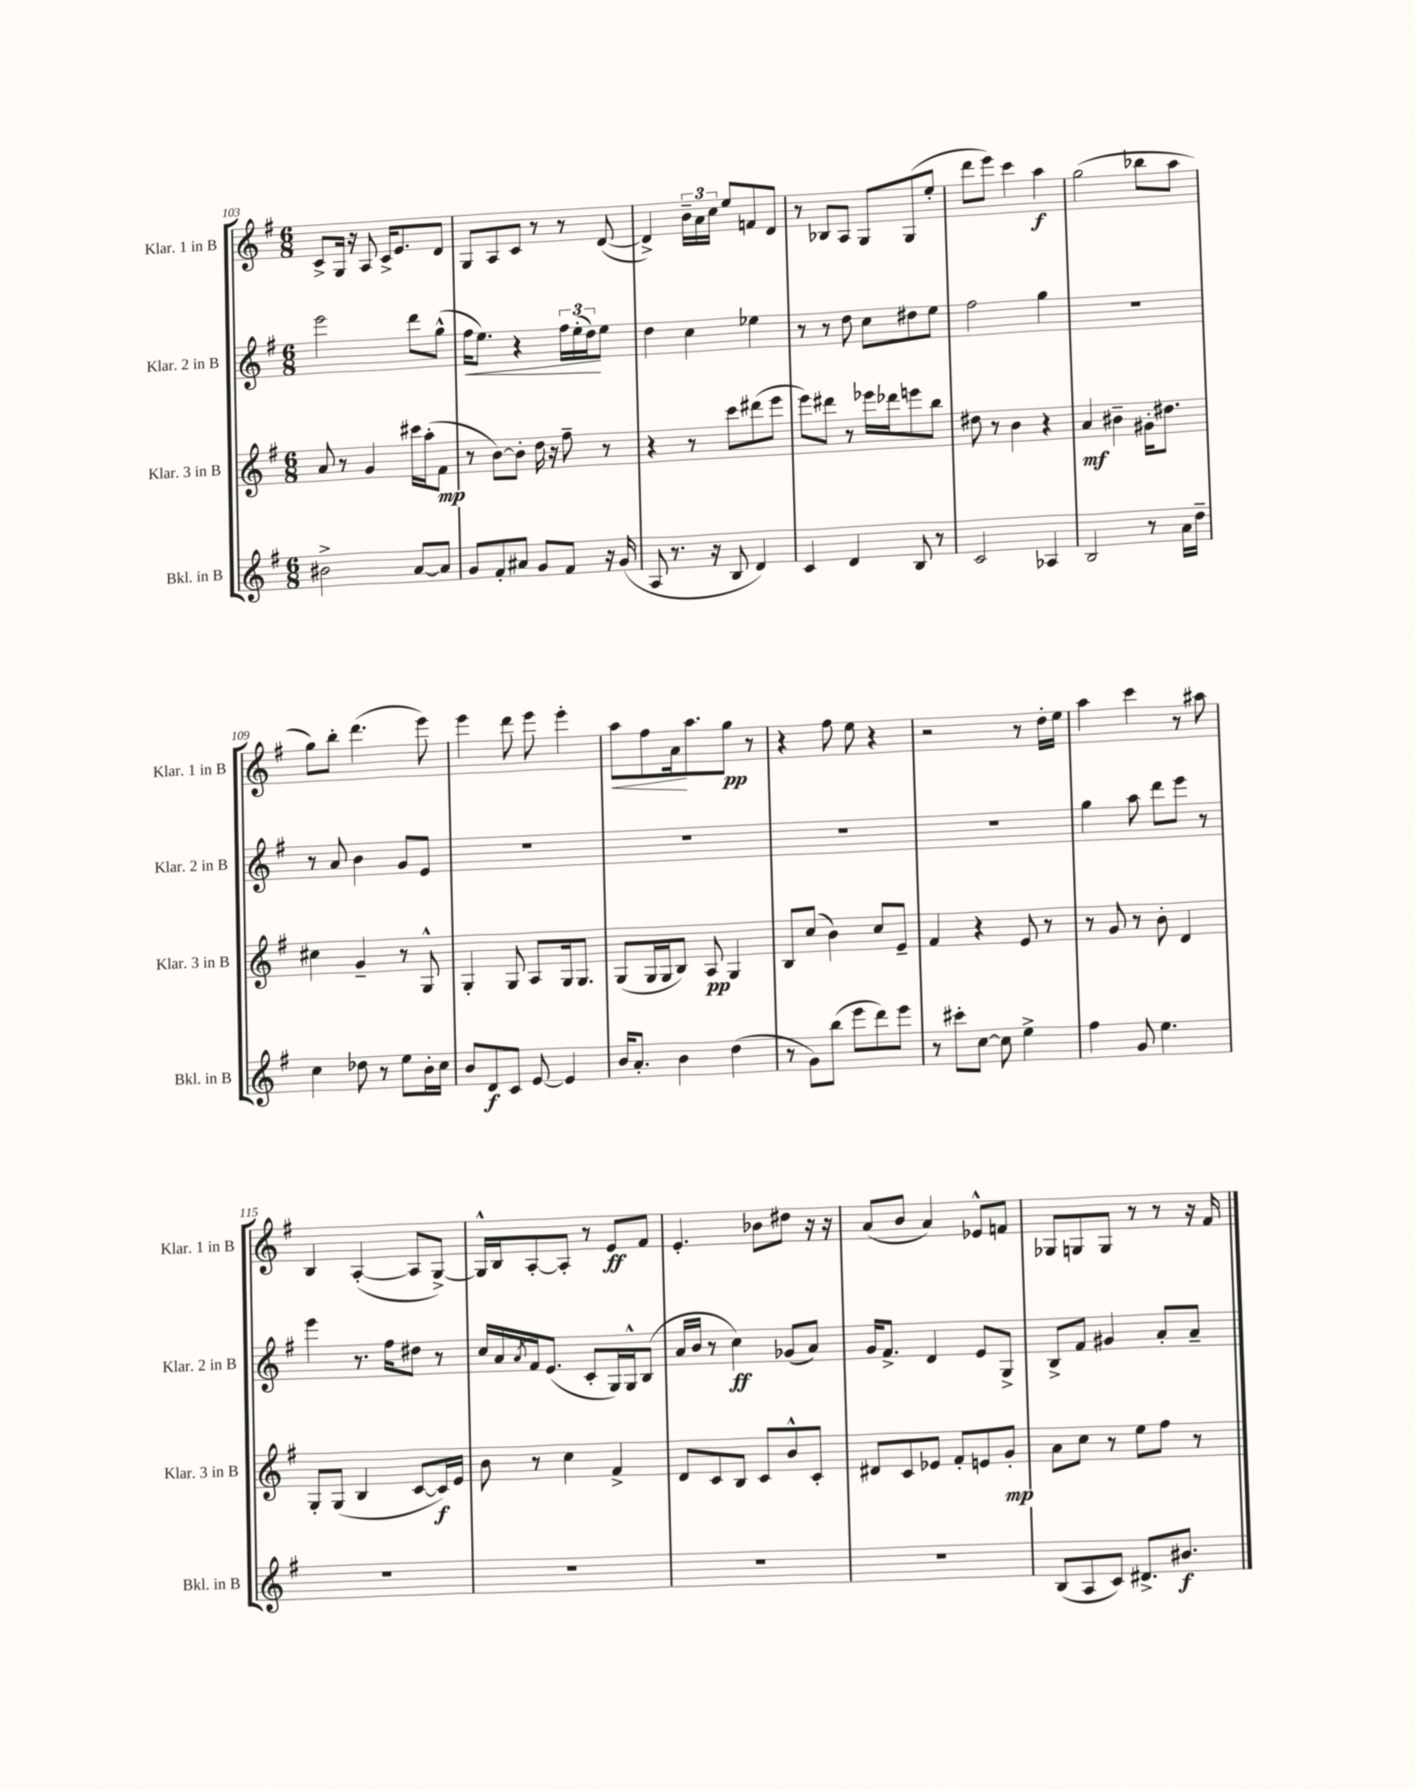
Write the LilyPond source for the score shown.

<<
\new StaffGroup <<
\new Staff = "s0" \with { instrumentName = "Klar. 1 in B" shortInstrumentName = "Klar. 1 in B" } {
    \clef treble \key g \major \numericTimeSignature \time 6/8
    c'8-> g16 r16 a8 c'16-> e'8. d'8 |
    g8 a8 c'8 r8 r8 d'8~( |
    d'4->) \tuplet 3/2 { b'16-- a'16 c''16 } e''8 f'8 d'8 |
    r8 bes8 a8 g8 g8( e''8-. |
    d'''8 e'''8) c'''4 a''4\f |
    g''2( bes''8 a''8 |
    g''8) b''8-. d'''4.( e'''8) |
    e'''4 d'''8 e'''8 e'''4-. |
    a''8\< fis''8 a'16\! a''8. g''8\pp r8 |
    r4 fis''8 e''8 r4 |
    r2 r8 d''16-. e''16 |
    a''4 c'''4 r8 ais''8 |
    b4 a4~-.( a8 g8~->) |
    g16-^ b16 a8~-. a8-. r8 e'8\ff fis'8 |
    e'4.-. bes'8 dis''8 r16 r16 |
    a'8( b'8 a'4) ees'8-^ f'8 |
    ges8 g8 g8 r8 r8 r16 fis'16 \bar "|." |
}
\new Staff = "s1" \with { instrumentName = "Klar. 2 in B" shortInstrumentName = "Klar. 2 in B" } {
    \clef treble \key g \major \numericTimeSignature \time 6/8
    e'''2 d'''8 g''8-^( |
    fis''16\< e''8.) r4 \tuplet 3/2 { fis''16 e''16-.( d''16\!) } e''8 |
    d''4 c''4 ees''4 |
    r8 r8 d''8 c''8 dis''8 e''8 |
    fis''2 g''4 |
    R2. |
    r8 a'8 b'4 g'8 e'8 |
    R2. |
    R2. |
    R2. |
    R2. |
    g''4 a''8 d'''8 e'''8 r8 |
    e'''4 r8. fis''16 dis''8 r8 |
    c''16 a'16 \acciaccatura { a'8 } fis'16 e'8.( c'8-. g16) g16-^ b8( |
    a'16 b'16 r8 c''4\ff) ges'8( a'8) |
    g'16 fis'8.-> d'4 e'8 g8-> |
    b8-> fis'8 gis'4 a'8-. a'8-- \bar "|." |
}
\new Staff = "s2" \with { instrumentName = "Klar. 3 in B" shortInstrumentName = "Klar. 3 in B" } {
    \clef treble \key g \major \numericTimeSignature \time 6/8
    a'8 r8 g'4 cis'''16 a''16-.( fis'8\mp |
    r8 b'8~) b'8-. d''16 r16 fis''8-- r8 |
    r4 r8 c'''8 dis'''8( e'''8 |
    e'''8) dis'''8 r8 ees'''16 des'''16 e'''8 b''8 |
    dis''8 r8 b'4 r4 |
    a'4\mf bis'4-- gis'16-. dis''8. |
    cis''4 g'4-- r8 g8-^ |
    g4-. g8 a8 g16 g8. |
    g8( g16 g16 b8) a8\pp g4 |
    b8 c''8( b'4) c''8 e'8-- |
    fis'4 r4 e'8 r8 |
    r8 g'8 r8 b'8-. d'4 |
    g8-. g8( b4 c'8~ c'16\f) e'16 |
    b'8 r8 c''4 fis'4-> |
    d'8 c'8 b8 c'8 b'8-^ c'8-. |
    dis'8 c'8 ees'8 fis'8-. e'8 g'8-.\mp |
    a'8 c''8 r8 e''8 fis''8 r8 \bar "|." |
}
\new Staff = "s3" \with { instrumentName = "Bkl. in B" shortInstrumentName = "Bkl. in B" } {
    \clef treble \key g \major \numericTimeSignature \time 6/8
    bis'2-> a'8~ a'8 |
    g'8 fis'8-. ais'8 g'8 fis'8 r16 g'16( |
    a8 r8. r16 b8 d'4) |
    c'4 d'4 b8 r8 |
    c'2 aes4 |
    b2 r8 a'16 d''16-- |
    c''4 des''8 r8 e''8 b'16-. c''16 |
    b'8 d'8\f c'8 e'8~ e'4 |
    b'16 a'8.-. b'4 d''4( |
    r8 g'8) b''8( e'''8 d'''8) e'''8 |
    r8 cis'''8-. c''8~ c''8 e''4-> |
    fis''4 g'8 e''4. |
    R2. |
    R2. |
    R2. |
    R2. |
    b8( a8 c'8) dis'8.-> bis'8.\f \bar "|." |
}
>>
>>
\layout { \context { \Score currentBarNumber = #103 } }
